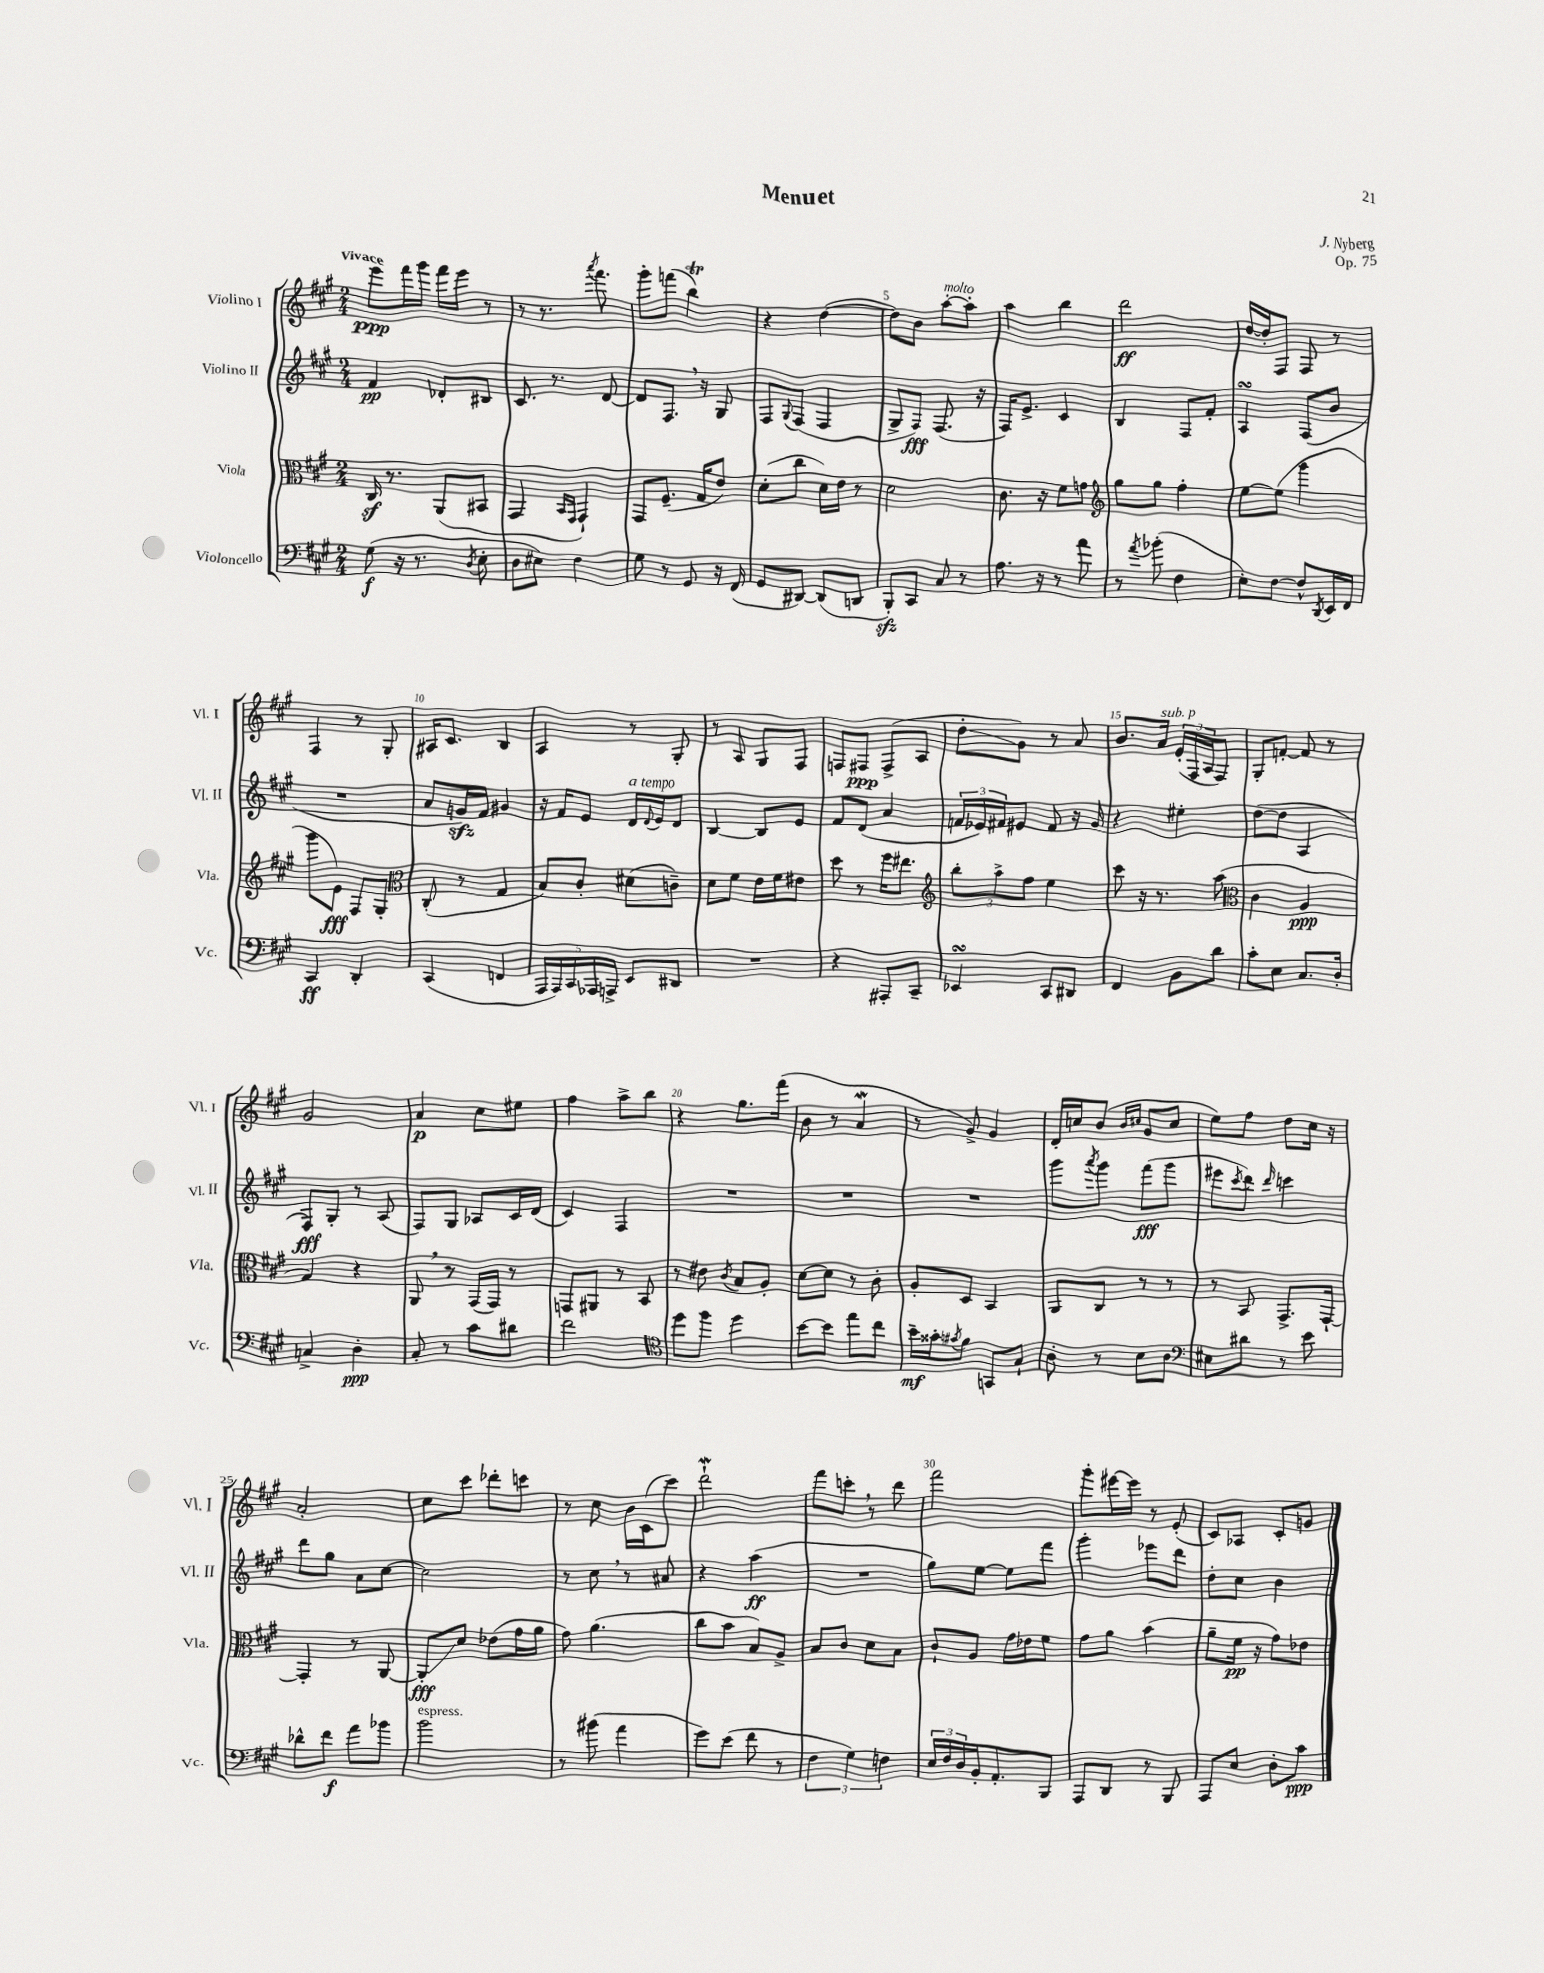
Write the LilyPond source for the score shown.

\header { title = "Menuet" composer = "J. Nyberg" opus = "Op. 75" }
<<
\new StaffGroup <<
\new Staff = "s0" \with { instrumentName = "Violino I" shortInstrumentName = "Vl. I" } {
    \clef treble \key a \major \numericTimeSignature \time 2/4 \tempo "Vivace"
    e'''8\ppp fis'''16 gis'''16 fis'''16 e'''16 r8 |
    r8 r8. \acciaccatura { a'''8 } fis'''8. |
    gis'''8-. f'''8( b''4\trill) |
    r4 d''4~( |
    d''8) b'8 a''8~-.^\markup { \italic "molto" } a''8-. |
    a''4 b''4 |
    d'''2\ff |
    d''16~ d''16-. fis8 fis8 r8 |
    fis4 r8 gis8-. |
    ais16 cis'8. b4 |
    a4 r8 gis8-. |
    r8 a8 gis8 fis8 |
    f8 fis8\ppp fis8->( a8 |
    d''8-.\glissando gis'8) r8 a'8 |
    b'8. a'16^\markup { \italic "sub. p" } \tuplet 3/2 { e'16-.( fis16 a16 } fis8) |
    gis8-. f'8~-. f'8 r8 |
    gis'2 |
    a'4\p cis''8 eis''8 |
    fis''4 a''8-> b''8 |
    r4 gis''8. fis'''16( |
    b'8 r8 a'4\mordent |
    r8 gis'8->) gis'4 |
    d'16-. c''16 b'8( \grace { b'16 cis''16 } gis'8 cis''8 |
    e''8) fis''8 d''8 cis''16 r16 |
    a'2-. |
    cis''8 cis'''8 des'''8-. c'''8 |
    r8 cis''8 b'16 cis'16( cis'''8) |
    d'''2-!\mordent |
    fis'''8 c'''8-. \breathe r8 d'''8 |
    fis'''2 |
    gis'''8-. eis'''16~ eis'''16 r8 e'8-.( |
    cis'8) aes8 cis'8-. g'8 \bar "|." |
}
\new Staff = "s1" \with { instrumentName = "Violino II" shortInstrumentName = "Vl. II" } {
    \clef treble \key a \major \numericTimeSignature \time 2/4
    fis'4\pp des'8-. bis8 |
    cis'8. r8. d'8~ |
    d'8 fis8. \breathe r16 gis8 |
    fis8 \appoggiatura { gis8 } fis8( fis4 |
    gis8-> fis8\fff) fis8.( r16 |
    fis16) e'8.-> cis'4 |
    b4 fis8 fis'8-. |
    a4\turn fis8( b'8 |
    R2 |
    a'8 g'16\sfz) fis'16 gis'4 |
    r16 fis'16 e'8 d'16^\markup { \italic "a tempo" } \appoggiatura { d'8 } e'16 d'8 |
    b4~ b8 e'8 |
    fis'8 d'8( a'4 |
    \tuplet 3/2 { f'16 ees'16) fis'16 } eis'8 fis'8 r16 gis'16 |
    r4 eis''4-. |
    d''8~( d''8 a4 |
    fis8\fff) gis8-. r8 a8( |
    fis8) gis8 aes8 cis'16 d'16( |
    cis'4) fis4 |
    R2 |
    R2 |
    R2 |
    gis'''8 \acciaccatura { a'''8 } gis'''8 fis'''8\fff( gis'''8 |
    eis'''8 \acciaccatura { cis'''8 } d'''8) \grace { d'''16 } c'''4 |
    d'''8 gis''8 a'8 cis''8~ |
    cis''2 |
    r8 cis''8 \breathe r8 ais'8 |
    r4 a''4\ff( |
    R2 |
    gis''8) e''8~ e''8 fis'''8 |
    gis'''4-. ees'''8 d'''8 |
    d''8-. cis''8 b'4 \bar "|." |
}
\new Staff = "s2" \with { instrumentName = "Viola" shortInstrumentName = "Vla." } {
    \clef alto \key a \major \numericTimeSignature \time 2/4
    cis16\sf r8. a,8( bis,8 |
    gis,4 \grace { b,16 gis,16 } gis,4-!) |
    gis,8 fis8.--( gis16 e'8) |
    d'8-.( cis''8 d'16) e'16 r8 |
    d'2 |
    cis'8. r16 fis'8 g'8 |
    \clef treble gis''8 gis''8 fis''4-. |
    e''8~ e''8( gis'''4 |
    gis'''8 e'8\fff) fis8 gis8-. |
    \clef alto cis8-.( r8 gis4 |
    b8) cis'8-. dis'8( c'8--) |
    d'8 fis'8 e'16 fis'16 eis'8 |
    d''8 r8 fis''16 eis''8. |
    \clef treble \tuplet 3/2 { b''8-. a''8-> fis''8 } e''4 |
    cis'''8 r16 r8. a''8( |
    \clef alto cis'4 a4\ppp |
    gis4) r4 |
    a,8 \breathe r8 gis,16( gis,16) r8 |
    g,8 ais,8 r8 b,8 |
    r8 eis'8 \acciaccatura { cis'8 } b8 a8-. |
    d'8~ d'8 r8 cis'8-. |
    a8-. d8 b,4 |
    a,8 cis8 r8 r8 |
    r8 b,8 gis,8.-> gis,16~-! |
    gis,4-. r8 a,8~ |
    a,8-.\glissando\fff d'8 ees'8( gis'16 a'16 |
    gis'8) a'4.( |
    cis''8 b'8 b8) a8-> |
    b8 cis'8 d'8 b8 |
    cis'8-! a8 gis'16 ees'16 fis'8 |
    gis'8 a'8 b'4( |
    a'8-- fis'16\pp r16 gis'8) ees'8 \bar "|." |
}
\new Staff = "s3" \with { instrumentName = "Violoncello" shortInstrumentName = "Vc." } {
    \clef bass \key a \major \numericTimeSignature \time 2/4
    gis8\f( r16 r8. \acciaccatura { d8 } e8-. |
    d8 eis8) fis4 |
    gis8 r8 gis,8 r16 fis,16( |
    gis,8 dis,8~) dis,8( d,8 |
    b,,8-.\sfz) cis,8 cis8 r8 |
    a8. r16 r8 a'8 |
    r8 \acciaccatura { a'8 } bes'8-.( fis4 |
    e8-.) fis8~ fis8-^ \acciaccatura { d,8 } e,16 fis,16 |
    cis,4\ff d,4-. |
    cis,4( f,4 |
    \tuplet 5/4 { a,,16 a,,16) cis,16 aes,,16 a,,16-> } e,8 dis,8 |
    R2 |
    r4 ais,,8-. cis,8-- |
    ees,4\turn cis,8 dis,8 |
    fis,4 b,8 d'8 |
    cis'8-. e8 cis8. d16-. |
    c4-> d4-.\ppp |
    cis8-. r8 cis'8 dis'8 |
    fis'2 |
    \clef tenor d''8 fis''8 d''4 |
    b'8~ b'8 e''8 cis''8 |
    b'16--\mf gisis'16-. \acciaccatura { gis'8 } fis'8 g,8 gis8-! |
    a8-. r8 b8 a8 |
    \clef bass eis8 dis'8 r8 e'8 |
    des'8-^ fis'8\f a'8 bes'8 |
    b'2^\markup { \italic "espress." } |
    r8 bis'8( a'4 |
    gis'8) e'8( fis'8 r8 |
    \tuplet 3/2 { fis4 gis4) f4 } |
    \tuplet 3/2 { e16 fis16 d16 } b,16-. a,8.-. b,,8 |
    a,,8 d,8 r8 b,,8 |
    a,,8 e8 d8-. cis'8\ppp \bar "|." |
}
>>
>>
\layout { \context { \Score \override BarNumber.break-visibility = ##(#f #t #t) barNumberVisibility = #(every-nth-bar-number-visible 5) } }
